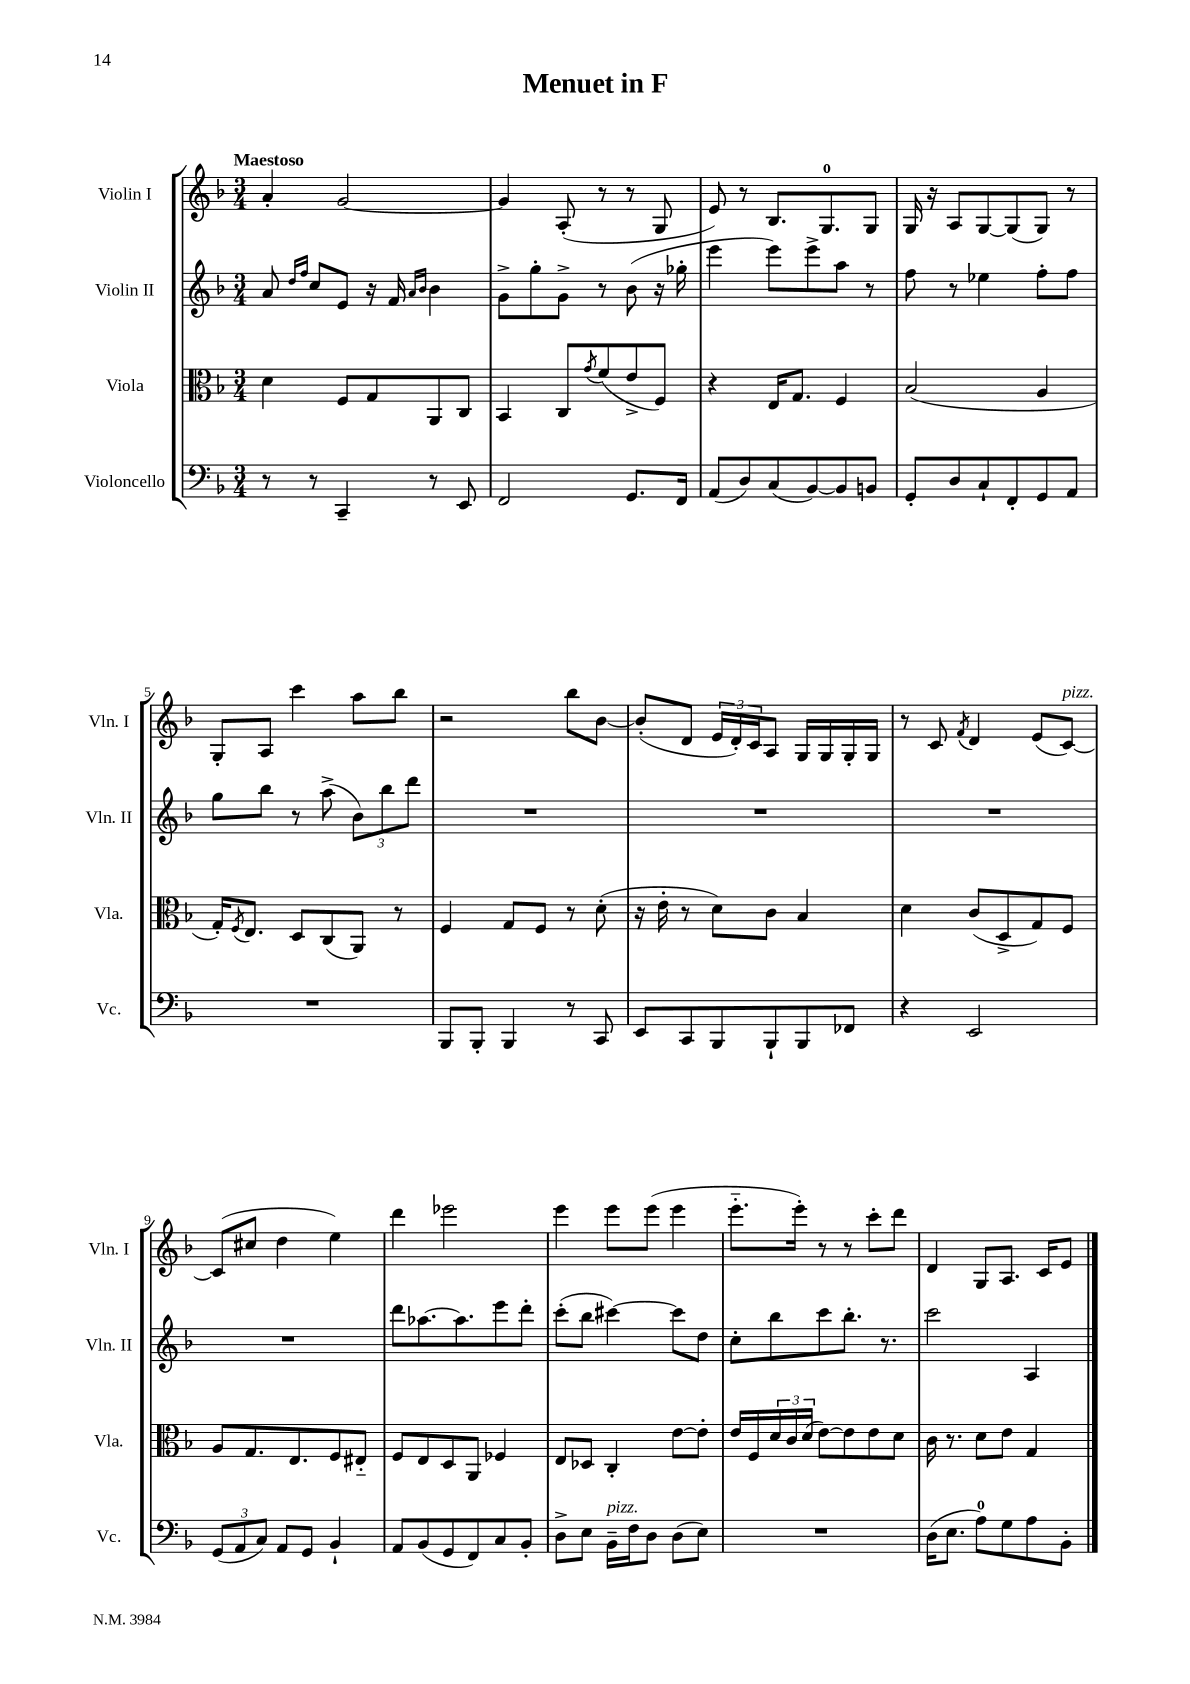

**kern	**kern	**kern	**kern
*part4	*part3	*part2	*part1
*staff4	*staff3	*staff2	*staff1
*I"Violoncello	*I"Viola	*I"Violin II	*I"Violin I
*I'Vc.	*I'Vla.	*I'Vln. II	*I'Vln. I
*clefF4	*clefC3	*clefG2	*clefG2
*k[b-]	*k[b-]	*k[b-]	*k[b-]
*M3/4	*M3/4	*M3/4	*M3/4
=1	=1	=1	=1
!	!	!	!LO:TX:a:B:t=Maestoso
8r	4d\	8a/	4a'/
.	.	16qqdd/LL	.
.	.	16qqff/JJ	.
8r	.	8cc/L	.
4CC~/	8F/L	8e/J	[2g/
.	8G/	16r	.
.	.	16f/	.
.	.	16qqa/LL	.
.	.	16qqb-/JJ	.
8r	8AA/	4b-\	.
8EE/	8C/J	.	.
=2	=2	=2	=2
2FF/	4BB-/	8g^\L	4g/]
.	.	8gg'\	.
.	8C/L	8g^\J	(8A'/
.	8qg/	.	.
.	(8f/	8r	8r
8.GG/L	8e^/	(8b-\	8r
.	8F/J)	16r	8G/
16FF/Jk	.	16gg-X'\	.
=3	=3	=3	=3
(8AA/L	4r	4eee\	8e/)
8D/)	.	.	8r
(8C/	16E/KL	8eee\L)	8.B-/L
.	8.G/J	.	.
[8BB-/)	.	8eee^\	.
.	.	.	8.G/
8BB-/]	4F/	8aa\J	.
8BBn/J	.	8r	8G/J
=4	=4	=4	=4
8GG'/L	(2B-/	8ff\	16G/
.	.	.	16r
8D/	.	8r	8A/L
8C`/	.	4ee-X\	[8G/
8FF'/	.	.	(8G/]
8GG/	4A/	8ff'\L	8G/J)
8AA/J	.	8ff\J	8r
!!LO:LB:g=z
=5	=5	=5	=5
2.r	16G'/KL)	8gg\L	8G'/L
.	8qF/	.	.
.	8.E/J	.	.
.	.	8bb-\J	8A/J
.	8D/L	8r	4ccc\
.	(8C/	(8aa^\	.
.	8AA/J)	12b-\L)	8aa\L
.	.	12bb-\	.
.	8r	.	8bb-\J
.	.	12ddd\J	.
=6	=6	=6	=6
8BBB-/L	4F/	2.r	2r
8BBB-'/J	.	.	.
4BBB-/	8G/L	.	.
.	8F/J	.	.
8r	8r	.	8bb-\L
8CC/	(8d'\	.	[8b-\J
=7	=7	=7	=7
8EE/L	16r	2.r	(8b-'/L]
.	16e'\	.	.
8CC/	8r	.	8d/J
8BBB-/	8d\L)	.	24e/LL
.	.	.	24d'/)
.	.	.	24c/J
8BBB-`/	8c\J	.	8A/J
8BBB-/	4B-/	.	16G/LL
.	.	.	16G/
8FF-X/J	.	.	16G'/
.	.	.	16G/JJ
=8	=8	=8	=8
4r	4d\	2.r	8r
.	.	.	8c/
.	.	.	8qf/
2EE/	(8c/L	.	4d/
.	8D^/	.	.
.	8G/)	.	(8e/L
!	!	!	!LO:TX:a:i:t=pizz.
.	8F/J	.	[8c/J)
!!LO:LB:g=z
=9	=9	=9	=9
(12GG/L	8A/L	2.r	(8c/L]
12AA/	.	.	.
.	8.G/	.	8cc#X/J
12C/J)	.	.	.
8AA/L	.	.	4dd\
.	8.E/	.	.
8GG/J	.	.	.
4BB-`/	8F/	.	4ee\)
.	8E#X/J	.	.
=10	=10	=10	=10
8AA/L	8F/L	8ddd\L	4ddd\
(8BB-/	8E/	[8.aa-X\	.
8GG/	8D/	.	2eee-X\
.	.	8.aa-\]	.
8FF/)	8AA/J	.	.
8C/	4F-X/	8eee\	.
8BB-'/J	.	8ddd'\J	.
=11	=11	=11	=11
8D^\L	8E/L	(8ccc'\L	4eee\
8E\J	8D-X/J	8bb-\J	.
!LO:TX:a:i:t=pizz.	!	!	!
16BB-~\LL	4C'/	[4ccc#X\)	8eee\L
16F\J	.	.	.
8D\J	.	.	(8eee\J
(8D\L	[8e\L	8ccc#\L]	4eee\
8E\J)	8e'\J]	8dd\J	.
=12	=12	=12	=12
2.r	16e/LL	8cc'\L	8.eee\L
.	16F/	.	.
.	24d/	8bb-\	.
.	24c/	.	.
.	.	.	16eee'\Jk)
.	(24d/JJ	.	.
.	[8e\L)	8ccc\	8r
.	8e\]	8.bb-'\J	8r
.	8e\	.	8ccc'\L
.	.	8.r	.
.	8d\J	.	8ddd\J
=13	=13	=13	=13
(16D\KL	16c\	2ccc\	4d/
8.E\J	8.r	.	.
8A\L)	8d\L	.	8G/L
8G\	8e\J	.	8.A/J
8A\	4G/	4A/	.
.	.	.	16c/KL
8BB-'\J	.	.	8e/J
==	==	==	==
*-	*-	*-	*-
